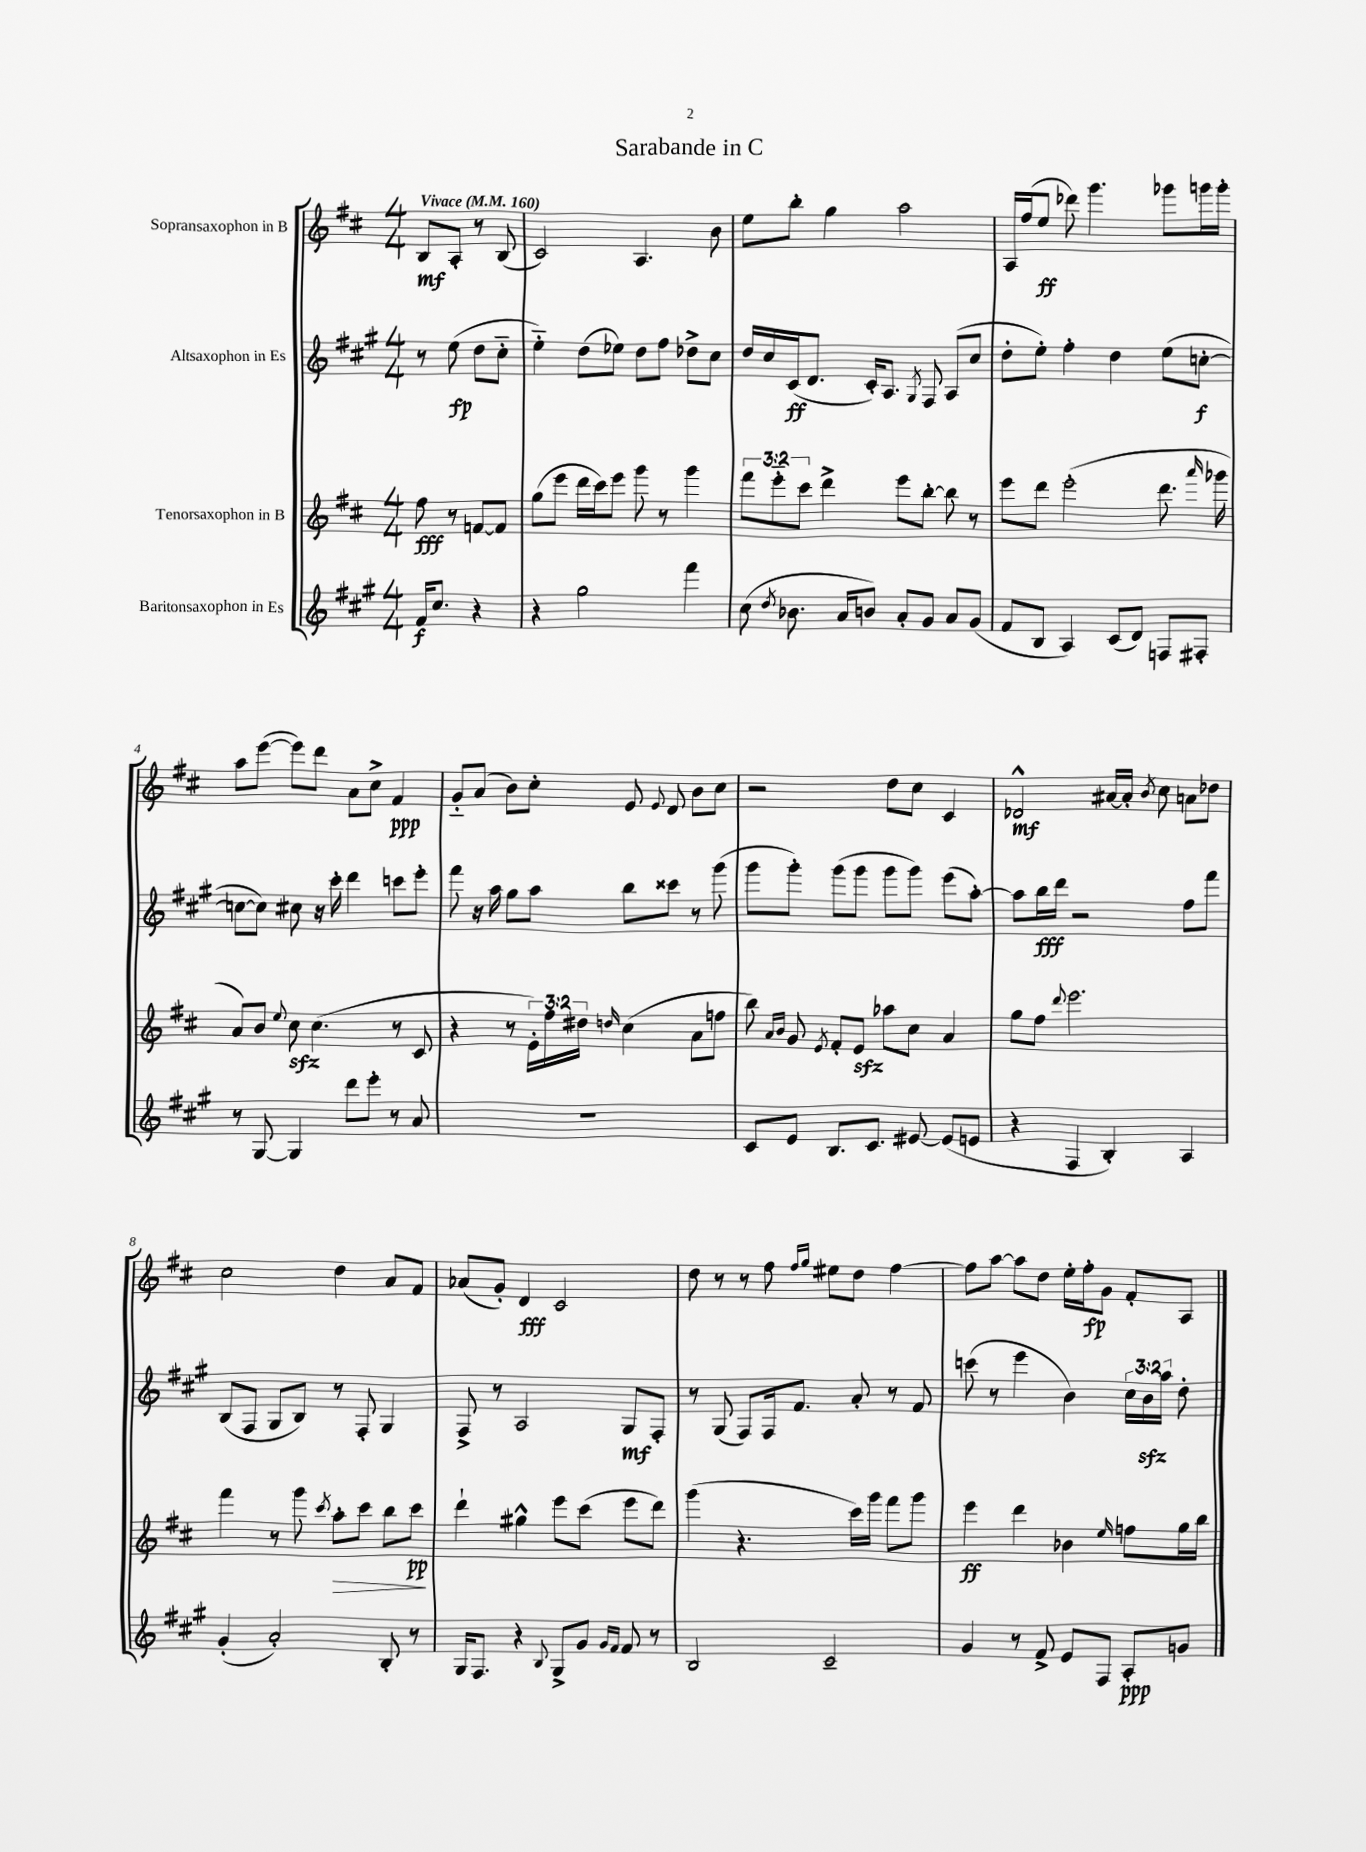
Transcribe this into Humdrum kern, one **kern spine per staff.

**kern	**dynam	**kern	**dynam	**kern	**dynam	**kern	**dynam
*part4	*part4	*part3	*part3	*part2	*part2	*part1	*part1
*staff4	*staff4	*staff3	*staff3	*staff2	*staff2	*staff1	*staff1
*I"Baritonsaxophon in Es	*	*I"Tenorsaxophon in B	*	*I"Altsaxophon in Es	*	*I"Sopransaxophon in B	*
*clefG2	*	*clefG2	*	*clefG2	*	*clefG2	*
*k[f#c#g#]	*	*k[f#c#]	*	*k[f#c#g#]	*	*k[f#c#]	*
*M4/4	*	*M4/4	*	*M4/4	*	*M4/4	*
*MM160	*	*MM160	*	*MM160	*	*MM160	*
=	=	=	=	=	=	=	=
!	!	!	!	!	!	!LO:TX:a:B:t=Vivace	!
16f#/KL	f	8ff#\	fff	8r	.	8B/L	mf
8.cc#/J	.	.	.	.	.	.	.
.	.	8r	.	(8ee\	fp	8A'/J	.
4r	.	[8fn/L	.	8dd\L	.	8r	.
.	.	8f/J]	.	8cc#\J	.	(8B/	.
=1	=1	=1	=1	=1	=1	=1	=1
4r	.	(8gg\L	.	4ee\)	.	2c#/)	.
.	.	8eee\J	.	.	.	.	.
2gg#\	.	16ddd\LL	.	(8dd\L	.	.	.
.	.	16ccc#\J)	.	.	.	.	.
.	.	8eee\J	.	8ee-X\J)	.	.	.
.	.	8ggg\	.	8dd\L	.	4.A/	.
.	.	8r	.	8ff#\J	.	.	.
4fff#\	.	4ggg\	.	8dd-X^\L	.	.	.
.	.	.	.	8cc#\J	.	8b\	.
=2	=2	=2	=2	=2	=2	=2	=2
(8cc#\	.	12fff#\L	.	16dd/LL	.	8ee\L	.
.	.	.	.	16cc#/	.	.	.
.	.	12eee\	.	.	.	.	.
8qdd/	.	.	.	.	.	.	.
8.b-X\	.	.	.	(16c#/J	ff	8bb'\J	.
.	.	12ccc#\J	.	.	.	.	.
.	.	.	.	8.d/J	.	.	.
.	.	4ddd^\	.	.	.	4gg\	.
16a/KL	.	.	.	.	.	.	.
8bn/J)	.	.	.	16c#'/KL)	.	.	.
.	.	.	.	8.A/J	.	.	.
8a'/L	.	8eee\L	.	.	.	2aa\	.
.	.	.	.	8qG#/	.	.	.
8g#/J	.	[8bb'\J	.	8F#/	.	.	.
8a/L	.	8bb\]	.	(8A/L	.	.	.
(8g#/J	.	8r	.	8cc#/J	.	.	.
=3	=3	=3	=3	=3	=3	=3	=3
8f#/L	.	8eee\L	.	8dd'\L	.	16A/LL	.
.	.	.	.	.	.	(16ff#/J	.
8B/J	.	8ddd\J	.	8ee'\J)	.	8ee/J	ff
4A/)	.	(2eee'\	.	4ff#'\	.	8ddd-X\)	.
.	.	.	.	.	.	4.ggg\	.
(8c#/L	.	.	.	4dd\	.	.	.
8d/J)	.	.	.	.	.	.	.
8Fn/L	.	8.ddd\	.	(8ee\L	.	8ggg-X\L	.
8F#X'/J	.	.	.	[8ccn'\J	f	16gggn\L	.
.	.	16qqaaa/	.	.	.	.	.
.	.	16ggg-X\	.	.	.	16ggg'\JJ	.
!!LO:LB:g=z
=4	=4	=4	=4	=4	=4	=4	=4
8r	.	8a/L)	.	8ccn\L_	.	8aa\L	.
[8G#/	.	8b/J	.	8cc\J])	.	([8eee\J	.
.	.	8qqee/	.	.	.	.	.
4G#/]	.	8cc#zz\	.	8cc#X\	.	8eee\L])	.
.	.	(4.cc#\	.	16r	.	8ddd\J	.
.	.	.	.	16ccc#'\	.	.	.
8ddd\L	.	.	.	4ddd\	.	8a\L	.
8eee'\J	.	.	.	.	.	8cc#^\J	.
8r	.	8r	.	8cccn\L	.	4f#/	ppp
8a/	.	8c#/	.	8eee'\J	.	.	.
=5	=5	=5	=5	=5	=5	=5	=5
1r	.	4r	.	8fff#\	.	8g/L	.
.	.	.	.	16r	.	(8a/J	.
.	.	.	.	16aa\	.	.	.
.	.	8r	.	8gg#\L	.	8b\L)	.
.	.	24e'\LL)	.	8aa\J	.	8cc#'\J	.
.	.	24ff#\	.	.	.	.	.
.	.	24dd#X\JJ	.	.	.	.	.
.	.	16qqddn/	.	.	.	.	.
.	.	(4cc#\	.	8bb\L	.	8e/	.
.	.	.	.	.	.	8qqe/	.
.	.	.	.	8ccc##X\J	.	8d/	.
.	.	8a\L	.	8r	.	8b\L	.
.	.	8ffn\J	.	(8ggg#\	.	8cc#\J	.
=6	=6	=6	=6	=6	=6	=6	=6
8c#/L	.	8bb\)	.	8ggg#\L	.	2r	.
.	.	16qqa/LL	.	.	.	.	.
.	.	16qqb/JJ	.	.	.	.	.
8e/J	.	8g/	.	8ggg#'\J)	.	.	.
.	.	8qe/	.	.	.	.	.
8.B/L	.	8f#'/L	.	(8ggg#\L	.	.	.
.	.	8ezz/J	.	8ggg#\J	.	.	.
8.c#/J	.	.	.	.	.	.	.
.	.	8aa-X\L	.	8ggg#\L	.	8dd\L	.
[8e#X/	.	8cc#\J	.	8ggg#\J)	.	8cc#\J	.
(8e#/L]	.	4a/	.	(8eee\L	.	4c#/	.
8en/J	.	.	.	[8aa'\J)	.	.	.
=7	=7	=7	=7	=7	=7	=7	=7
4r	.	8gg\L	.	8aa\L]	.	2d-X^^/	mf
.	.	8ff#\J	.	16bb\L	fff	.	.
.	.	.	.	16ddd\JJ	.	.	.
.	.	8qqddd/	.	.	.	.	.
4F#/	.	2.eee\	.	2r	.	.	.
4B'/)	.	.	.	.	.	[16a#X/LL	.
.	.	.	.	.	.	16a#'/JJ]	.
.	.	.	.	.	.	8qb/	.
.	.	.	.	.	.	8cc#\	.
4A/	.	.	.	8ff#\L	.	8an\L	.
.	.	.	.	8fff#\J	.	8dd-X\J	.
!!LO:LB:g=z
=8	=8	=8	=8	=8	=8	=8	=8
(4g#'/	.	4fff#\	.	(8B/L	.	2cc#\	.
.	.	.	.	8F#/J	.	.	.
2a'/)	.	8r	.	8G#/L	.	.	.
.	.	8ggg\	.	8B/J)	.	.	.
.	.	8qccc#/	.	.	.	.	.
!	!	!	!LO:HP:b	!	!	!	!
.	.	8aa'\L	>	8r	.	4dd\	.
.	.	8ccc#\J	.	8F#'/	.	.	.
8B'/	.	8bb\L	.	4G#/	.	8a/L	.
8r	.	8ccc#\J	pp	.	.	8f#/J	.
.	.	.	]	.	.	.	.
=9	=9	=9	=9	=9	=9	=9	=9
16G#/KL	.	4ddd`\	.	8F#^/	.	(8a-X/L	.
8.F#/J	.	.	.	.	.	.	.
.	.	.	.	8r	.	8g'/J)	.
4r	.	4gg#X^^\	.	2A/	.	4d/	fff
8qqB/	.	.	.	.	.	.	.
8G#^/L	.	8eee\L	.	.	.	2c#/	.
8g#/J	.	(8ccc#\J	.	.	.	.	.
16qqg#/LL	.	.	.	.	.	.	.
16qqf#/JJ	.	.	.	.	.	.	.
8f#/	.	8eee\L	.	8G#/L	mf	.	.
8r	.	8ddd\J)	.	8F#'/J	.	.	.
=10	=10	=10	=10	=10	=10	=10	=10
2B/	.	(4ggg\	.	8r	.	8dd\	.
.	.	.	.	(8G#/	.	8r	.
.	.	4.r	.	8F#/L)	.	8r	.
.	.	.	.	16F#/k	.	8ff#\	.
.	.	.	.	8.f#/J	.	.	.
.	.	.	.	.	.	16qqff#/LL	.
.	.	.	.	.	.	16qqgg/JJ	.
2c#~/	.	.	.	.	.	8ee#X\L	.
.	.	16ccc#\LL)	.	8a'/	.	8dd\J	.
.	.	16ggg\JJ	.	.	.	.	.
.	.	8fff#\L	.	8r	.	[4ff#\	.
.	.	8ggg\J	.	8f#/	.	.	.
=11	=11	=11	=11	=11	=11	=11	=11
4g#/	.	4eee\	ff	(8cccn\	.	8ff#\L]	.
.	.	.	.	8r	.	[8aa\J	.
8r	.	4ddd\	.	4eee\	.	8aa\L]	.
8f#^/	.	.	.	.	.	8dd\J	.
8e/L	.	4b-X\	.	4b\)	.	16ee'\LL	.
.	.	.	.	.	.	16ff#'\J	fp
8F#/J	.	.	.	.	.	8g\J	.
.	.	16qqee/	.	.	.	.	.
8A'/L	ppp	8ffn\L	.	24cc#\LL	.	8f#'/L	.
.	.	.	.	24bzz\	.	.	.
.	.	.	.	24aa\JJ	.	.	.
8gn/J	.	16gg\L	.	8dd'\	.	8A/J	.
.	.	16bb\JJ	.	.	.	.	.
==	==	==	==	==	==	==	==
*-	*-	*-	*-	*-	*-	*-	*-
